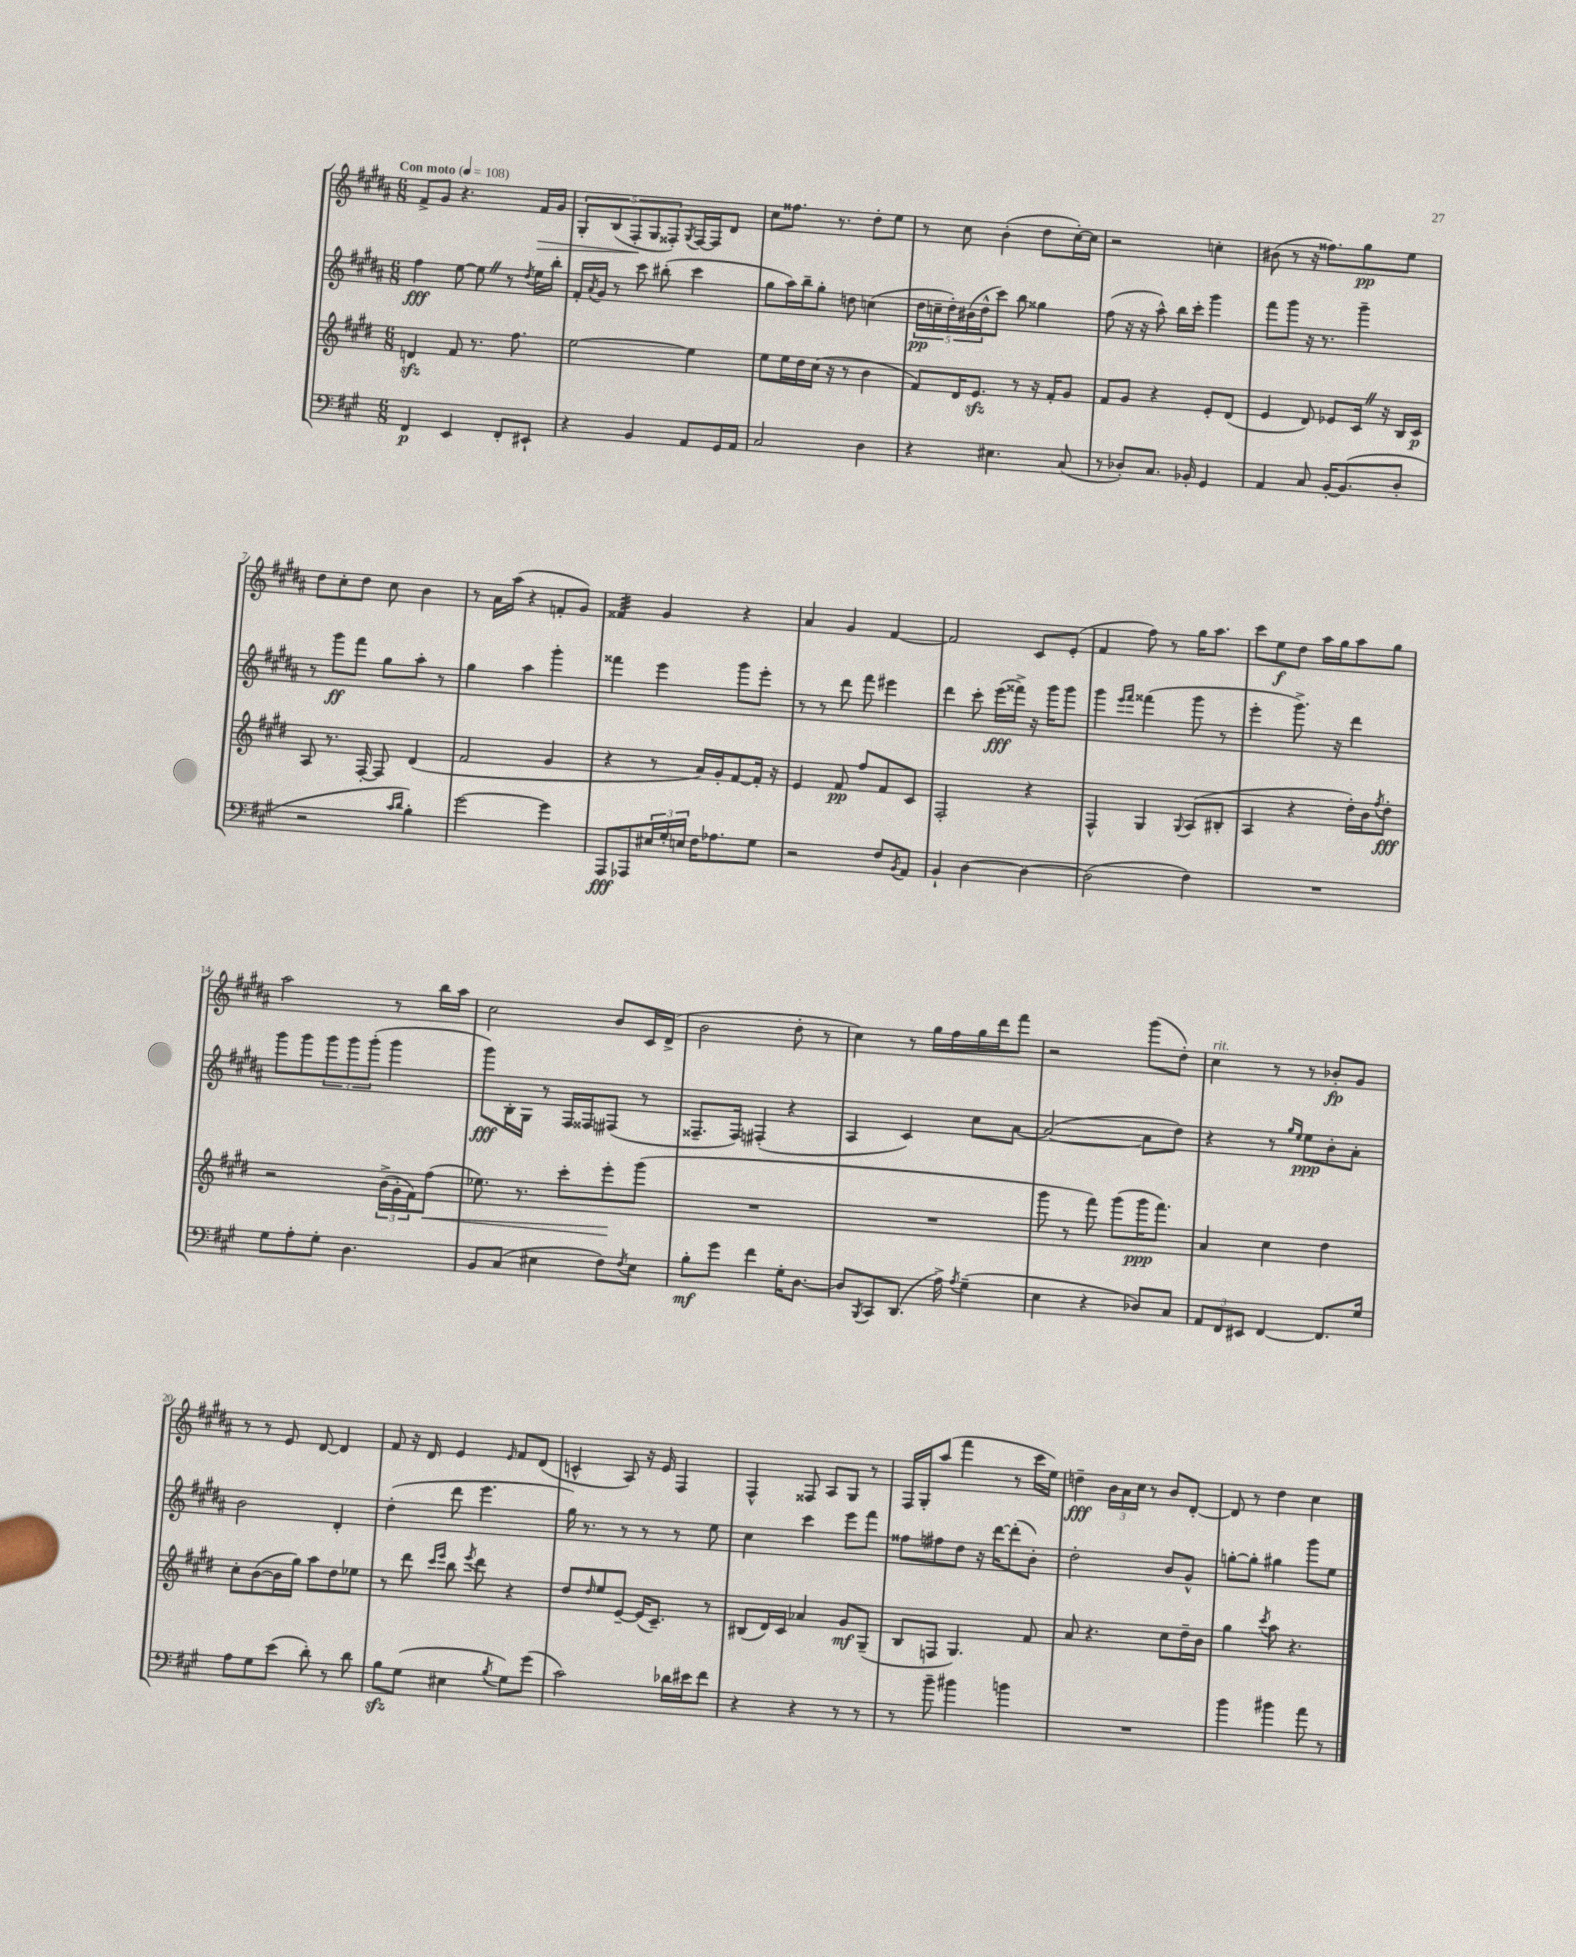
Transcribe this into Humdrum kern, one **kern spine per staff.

**kern	**kern	**kern	**kern
*staff4	*staff3	*staff2	*staff1
*clefF4	*clefG2	*clefG2	*clefG2
*k[f#c#g#]	*k[f#c#g#d#]	*k[f#c#g#d#a#]	*k[f#c#g#d#a#]
*M6/8	*M6/8	*M6/8	*M6/8
*MM108	*MM108	*MM108	*MM108
4FF#	4d	4ff#	8f#^
.	.	.	8g#
4EE	8f#	[8ee	4.r
.	8.r	8ee]	.
8FF#'	.	8r	.
.	8.ff#	.	.
.	.	8qdd#	.
8EE#`	.	16ee	16f#
.	.	16bb'	16g#
=	=	=	=
4r	[2ee	16f#'	10G#'
.	.	8qa#	.
.	.	16g#	.
.	.	.	(10B
.	.	8r	.
.	.	.	10F#'
4BB	.	8ccc#	.
.	.	.	10G#
.	.	(8bb#'	.
.	.	.	10F##')
.	.	.	8qG#
8AA	4ee]	4ccc#	[16F##
.	.	.	16F##]
16GG#	.	.	8d#
16AA	.	.	.
=	=	=	=
2C#	8ee	8gg#	8cc#
.	16ee	16aa#)	8.ff##
.	16dd#	16bb~	.
.	(16cc#	8gg#'	.
.	16r	.	8.r
.	8r	8dd	.
4D	4b	(4cc	8dd#'
.	.	.	8ee
=	=	=	=
4r	8f#)	20dd#	8r
.	.	20cc~	.
.	.	20dd#')	.
.	16d#	.	8cc#
.	.	(20b#	.
.	8.e	.	.
.	.	20dd#^^	.
4.E#	.	8ccc#)	(4b'
.	8r	8bb	.
.	16r	4gg##	8dd#
.	16f#'	.	.
(8C#	8g#	.	[16cc#')
.	.	.	16cc#]
=	=	=	=
8r	8f#	(8ff#	2r
8D-')	8g#	16r	.
.	.	16r	.
8.C#	4r	8aa#^^)	.
.	.	16bb	.
16BB-'	.	16ccc#'	.
4GG#	8e'	4ggg#	4cc'
.	(8d#	.	.
=	=	=	=
4AA	4e	8fff#	(8b#
.	.	8ggg#	8r
8C#	8d#)	16r	16r
.	.	8.r	8.ff##)
[16BB'	8e-	.	.
(8.BB]	.	.	.
.	16c#	4ggg#~	8gg#
.	16r	.	.
8D'	16B	.	8ee
.	16c#	.	.
=	=	=	=
2r	8A	8r	8dd#
.	8.r	8ggg#	8cc#'
.	.	8fff#	8dd#
.	[16F#'	.	.
.	8F#]	8gg#	8cc#
16qqc#	.	.	.
16qqd	.	.	.
4B')	(4d#	8aa#'	4b
.	.	8r	.
=	=	=	=
[2g#	2f#	4gg#	8r
.	.	.	16a#
.	.	.	(16aa#
.	.	4aa#	4r
4g#]	4g#	4ggg#'	8f'
.	.	.	8g#)
=	=	=	=
8AAA	4r	4fff##	4f##
8AAA-	.	.	.
24E#	8r	4eee	4g#
24G#'	.	.	.
24E	.	.	.
16F#	16a)	.	.
8.A-	16g#'	.	.
.	[8f#	8ggg#	4r
8G#	16f#']	8eee'	.
.	16r	.	.
=	=	=	=
2r	4e	8r	4a#
.	.	8r	.
.	8f#	8ddd#	4g#
.	8ff#	8fff#	.
8F#	8f#	4eee#	[4f#
8qBB	.	.	.
8AA	8c#	.	.
=	=	=	=
4BB`	2F#'	4ddd#	2f#]
[4D	.	8ccc#'	.
.	.	(16eee	.
.	.	16fff##^)	.
4D_	4r	16r	8c#
.	.	16ggg#	.
.	.	8ggg#	(8e'
=	=	=	=
(2D]	4F#^^	4ggg#	4f#
.	.	16qqeee	.
.	.	16qqfff#	.
.	4G#	(4fff##	8ff#)
.	.	.	8r
.	8qqG#	.	.
4F#)	(8A	8ggg#	16gg#
.	.	.	8.aa#
.	8B#'	8r	.
=	=	=	=
2.r	4A	4eee'	8ccc#
.	.	.	8ee
.	4r	8.ggg#^)	8dd#
.	.	.	16aa#
.	.	16r	16gg#
.	16dd#')	4ddd#	8aa#
.	16b	.	.
.	8qff#	.	.
.	8dd#'	.	8gg#
=	=	=	=
8G#	2r	8ggg#	2aa#
8A'	.	8ggg#	.
8G#'	.	12ggg#	.
.	.	12ggg#	.
4.D	.	.	.
.	.	(12ggg#'	.
.	(24b^	4ggg#	8r
.	24g#'	.	.
.	24f#)	.	.
.	(8ff#	.	16bb
.	.	.	16aa#
=	=	=	=
8BB	8.ee-)	8ggg#)	2cc#
(8C#	.	16B'	.
.	8.r	16G#	.
4E#	.	8r	.
.	8ccc#'	16F#	.
.	.	16F##	.
8F#)	8eee'	(8F#	8b
8qF#	.	.	.
8E#	(8ggg#	8r	16c#
.	.	.	(16d#^
=	=	=	=
8B'	2.r	8.F##~	2b
8g#	.	.	.
.	.	16F##)	.
4f#	.	(4F#'	.
16G#'	.	4r	8dd#'
[8.D	.	.	.
.	.	.	8r
=	=	=	=
8D]	2.r	4A#	4cc#)
8qBBB	.	.	.
8CC#	.	.	.
(8.DD	.	4c#)	8r
.	.	.	16gg#
16A^)	.	.	16ff#
8qA	.	.	.
(4G#~	.	8cc#	16gg#
.	.	.	16ddd#
.	.	[8a#	8fff#
=	=	=	=
4E	8ggg#	(2a#_	2r
.	8r	.	.
4r	8fff#)	.	.
.	(8ggg#	.	.
8D-)	16ggg#	8a#]	(8ggg#
.	8.fff#)	.	.
8C#	.	8dd#)	8dd#')
=	=	=	=
12AA	4a	4r	4cc#
12FF#	.	.	.
12EE#	.	.	.
[4FF#	4cc#	8r	8r
.	.	16qqgg#	.
.	.	16qqee	.
.	.	8ee	8r
8.FF#]	4dd#	8b'	8b-'
.	.	8a#'	8g#
16G#	.	.	.
=	=	=	=
8A	8cc#'	2b	8r
8G#	([8b	.	8r
(8e	16b]	.	8e
.	16gg#)	.	.
8d')	8aa	.	[8d#
8r	8dd#	4d#'	4d#]
8d	8ee-	.	.
=	=	=	=
8B	8r	(4dd#'	8f#
(8G#	8ddd#	.	16r
.	.	.	16d#
.	16qqccc#	.	.
.	16qqeee	.	.
4E#	8bb	8ddd#	4e
.	8qeee	.	.
.	8ddd#	4.eee	.
8qB	.	.	16qqe
8G#)	4r	.	8f#
(8g#	.	.	(8d#
=	=	=	=
2c#)	8dd#	16gg#)	4c^^
.	.	8.r	.
.	16qqdd#	.	.
.	8ee	.	.
.	[8e~	8r	8A#)
.	(16e]	8r	16r
.	8.c#~)	.	16e
16d-	.	8r	4F#
16e#	.	.	.
8f#	8r	8ee	.
=	=	=	=
4r	(8B#	4cc#	4F#^^
.	16d#)	.	.
.	16c#	.	.
4r	4a-	4ccc#	8F##
.	.	.	8A#
8r	8g#	8eee	8G#
8r	(8G#~	8fff#	8r
=	=	=	=
8r	8B	8ff##	16F#
.	.	.	16G#'
8b~	8F	8ff#	(8aa#
4b#	4.G#)	8dd#	4fff#
.	.	16r	.
.	.	[16ddd#	.
4b	.	(8ddd#']	8r
.	8f#	8b')	16ccc#
.	.	.	16ee)
=	=	=	=
2.r	8a	2dd#'	4dd~
.	4.r	.	.
.	.	.	24b
.	.	.	24a#
.	.	.	24cc#
.	.	.	8r
.	8cc#	8b	8b
.	16dd#~	8g#^^	[8d#'
.	16b	.	.
=	=	=	=
4b	4gg#	[8gg'	8d#]
.	.	8gg']	8r
.	8qccc#	.	.
4b#	8aa	4gg#	4dd#
.	4.r	.	.
8a	.	8ggg#	4cc#
8r	.	8ee	.
==	==	==	==
*-	*-	*-	*-
